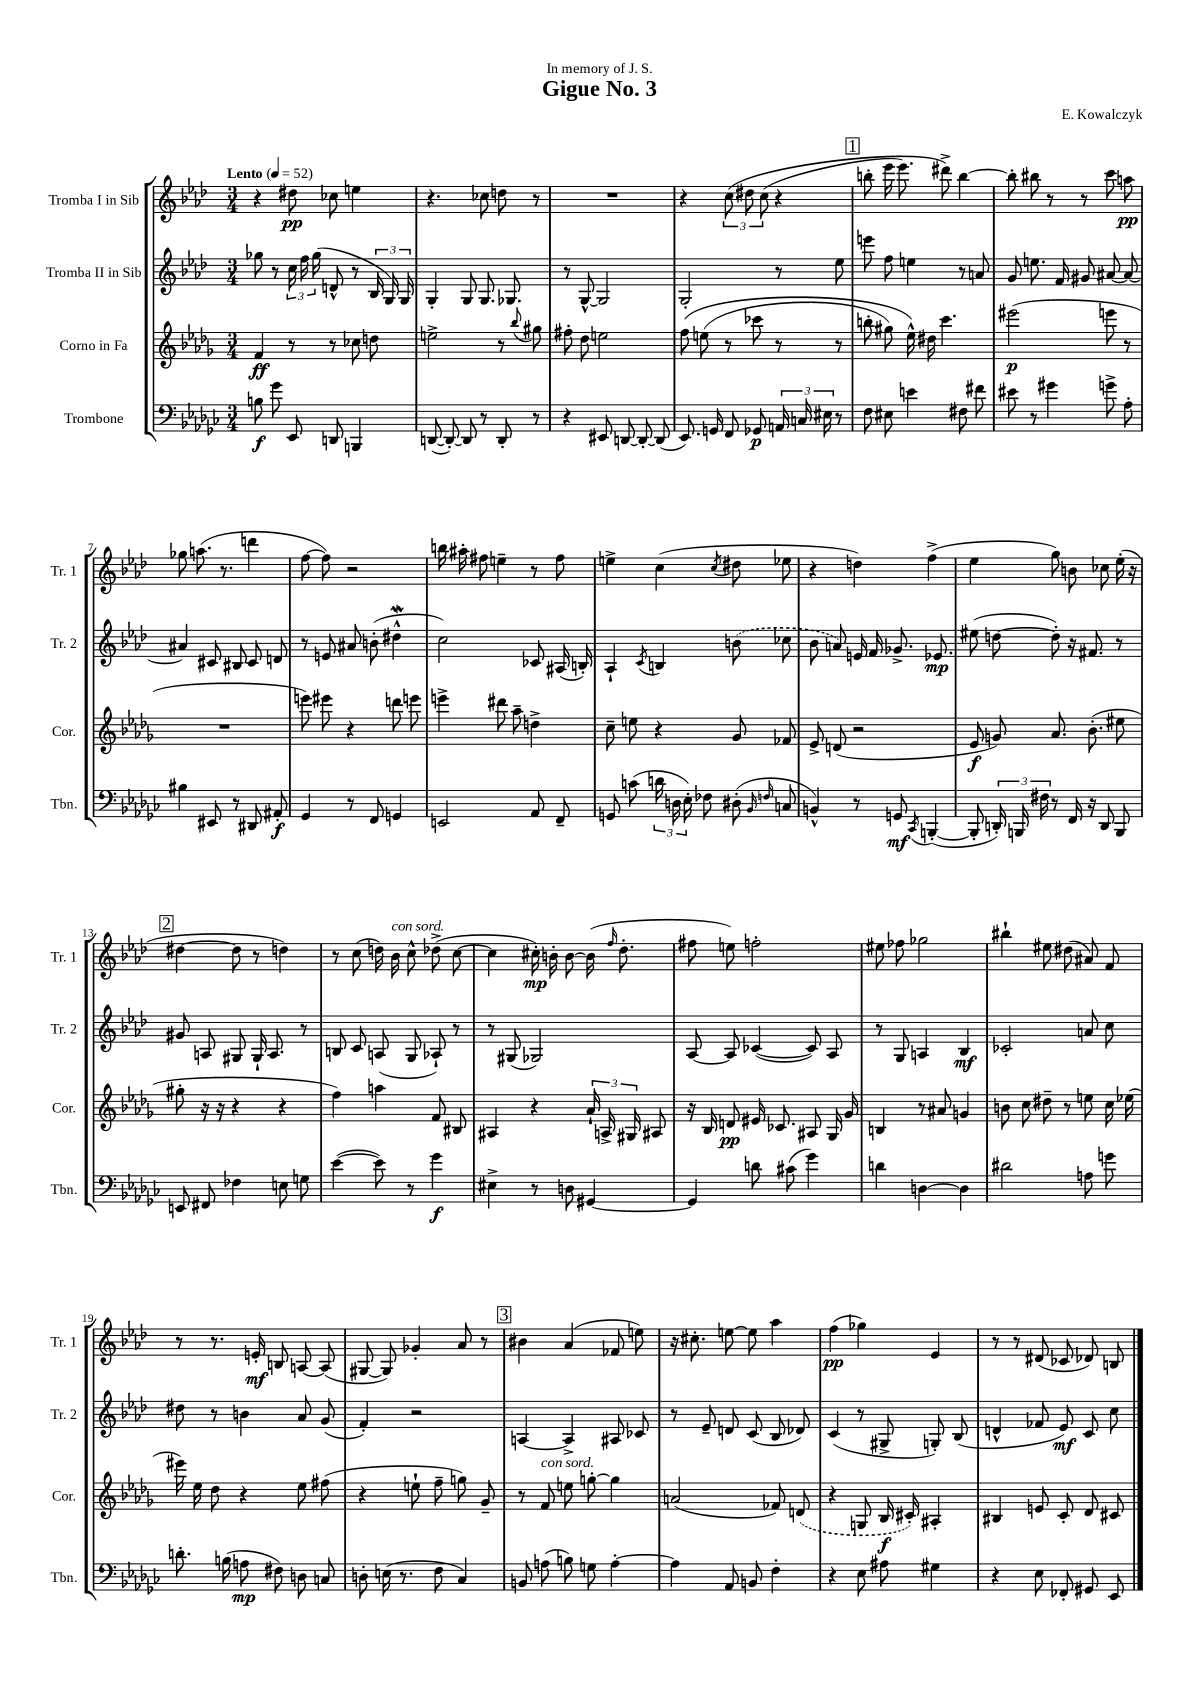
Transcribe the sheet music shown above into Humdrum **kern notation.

**kern	**kern	**kern	**kern
*staff4	*staff3	*staff2	*staff1
*clefF4	*clefG2	*clefG2	*clefG2
*k[b-e-a-d-g-c-]	*k[b-e-a-d-g-]	*k[b-e-a-d-]	*k[b-e-a-d-]
*M3/4	*M3/4	*M3/4	*M3/4
*MM52	*MM52	*MM52	*MM52
8B	4f	8gg-	4r
8g-	.	8r	.
8EE-	8r	24cc	8dd#
.	.	24ff	.
.	.	(24gg-	.
8DD	8r	8d^^	8cc-
4BBB	8cc-	8r	4ee
.	8dd	24B-	.
.	.	24G)	.
.	.	24G	.
=	=	=	=
([8DD	2ee^	4G'	4.r
8DD'_)	.	.	.
8DD]	.	8G	.
8r	.	8.G	8cc-
8DD'	8r	.	8dd
.	.	8.G-	.
.	8qqbb-	.	.
8r	8gg#	.	8r
=	=	=	=
4r	8ff#'	8r	2.r
.	8dd-	[8G^^	.
8EE#	2ee	2G]	.
[8DD	.	.	.
8DD'_	.	.	.
(8DD]	.	.	.
=	=	=	=
8.EE-)	&(8ff	2G'	4r
.	(8ee	.	.
16GG	.	.	.
8FF	8r	.	&(12cc
.	.	.	12dd#
8GG-	8ccc-	.	.
.	.	.	(12cc
24AA	8r	8r	4r
24C	.	.	.
24E#	.	.	.
8r	8r	8ee-	.
=	=	=	=
8F	8bb'	8eee	8bb'
8E#	8gg#)	8ff	16eee-
.	.	.	8.eee-)
4e	16ee-^^&)	4ee	.
.	16dd#	.	.
.	4.ccc	.	8ddd#^&)
8F#	.	8r	[4bb
8f#	.	8a	.
=	=	=	=
8e#	(2eee#	8g	8bb']
8r	.	8.ee	8bb#
4g#	.	.	8r
.	.	16f	.
.	.	8g#	8r
8g^	8eee	[8a#	8ccc
8A-'	8r	8a#_	8aa
=	=	=	=
4B#	2.r	4a#]	8gg-
.	.	.	(8.aa
8EE#	.	8c#	.
.	.	.	8.r
8r	.	8B#	.
8DD#	.	8c#	4ddd
8AA#'	.	8d	.
=	=	=	=
4GG-	8eee)	8r	[8ff
.	8eee#	8e	8ff])
8r	4r	8a#	2r
8FF	.	(8b'	.
4GG	8ddd	4dd#^^	.
.	8eee	.	.
=	=	=	=
2EE	4eee^	2cc)	16bb
.	.	.	16aa#'
.	.	.	8ff#
.	8ddd#	.	4ee~
.	8aa-~	.	.
8AA-	4dd^	8c-	8r
8FF~	.	(16A#	8ff#
.	.	16B')	.
=	=	=	=
8GG	8cc~	4A-`	4ee^
(8c	8ee	.	.
.	.	8qc	.
24d	4r	4B	(4cc
24D	.	.	.
24E-')	.	.	.
8F-	.	.	.
.	.	.	8qcc
(8D#'	8g-	(8b	8dd#
16qqBB-	.	.	.
16qqF	.	.	.
8C	8f-	8cc-	8ee-
=	=	=	=
4BB^^)	8e-^	8b-	4r
.	(8d	8a)	.
8r	2r	16e	4dd)
.	.	16f	.
8GG	.	8.g-^	.
8qCC-	.	.	.
([4BBB'	.	.	(4ff^
.	.	8.e-	.
=	=	=	=
8BBB']	8e-	(8ee#	4ee-
24DD')	8g)	[8dd	.
24BBB	.	.	.
24F#	.	.	.
8r	8.a-	8dd'])	8gg)
16FF	.	16r	8b
16r	(8.b-'	8.f#	.
8DD	.	.	8cc-
8BBB	8ee#	8r	(16ee-'
.	.	.	16r
=	=	=	=
8EE	8gg#'	8g#	[4dd#
8FF#	16r	8A	.
.	16r	.	.
4F-	4r	8G#	8dd#]
.	.	16G#`	8r
.	.	8.A	.
8E	4r	.	4dd)
8G	.	8r	.
=	=	=	=
([4e-	4ff)	8B	8r
.	.	8c	(8cc
8e-])	4aa	(8A	16dd)
.	.	.	16b-
8r	.	8G	8cc^^
4g-	8f	8A-`)	(8dd-^
.	8B#	8r	[8cc
=	=	=	=
4E#^	4A#	8r	4cc]
.	.	(8G#	.
8r	4r	2G-)	16cc#')
.	.	.	16b'
8D	.	.	[8b
[4GG#	24a-`	.	(16b]
.	24A^	.	.
.	.	.	16qqff
.	.	.	8.dd-'
.	24G#	.	.
.	8A#	.	.
=	=	=	=
4GG#]	16r	[8A-	8ff#
.	16B-	.	.
.	8d	8A-]	8ee)
8d	16e#	([4c-	2ff'
.	8.c-	.	.
(8c#	.	.	.
4g-)	8A#	8c-])	.
.	16G-	8A-	.
.	16g-	.	.
=	=	=	=
4d	4B	8r	8ee#
.	.	8G	8ff-
[4D	8r	4A	2gg-
.	8a#	.	.
4D]	4g	4B-	.
=	=	=	=
2d#	8b	2c-'	4bb#`
.	8cc	.	.
.	8dd#~	.	8ee#
.	8r	.	(8dd#
8A	8ee	8a	8a#)
8g	16cc	8cc	8f
.	(16ee-	.	.
=	=	=	=
8.d'	16eee#)	8dd#	8r
.	16ee-	.	.
.	8dd-	8r	8.r
(16B	.	.	.
8A	4r	4b	.
.	.	.	16e'
8F#)	.	.	8B
8D	8ee-	8a-	[8A
8C	(8ff#	(8g	(8A]
=	=	=	=
8D'	4r	4f')	[8G#
(16E	.	.	8G#])
8.r	.	.	.
.	8ee`	2r	4g-'
8F	8ff~	.	.
4C-)	8gg)	.	8a-
.	8g-~	.	8r
=	=	=	=
8BB	8r	[4A	4b#
(8A	8f	.	.
8B)	8ee	4A^]	(4a-
8G	[8gg'	.	.
[4A'	4gg]	8A#	8f-
.	.	8c-	8ee)
=	=	=	=
4A]	(2a	8r	16r
.	.	.	8.cc#'
.	.	8e-~	.
8AA-	.	8d	[8ee
8BB	.	(8c	8ee]
4F'	8f-)	8B-	4aa-
.	(8d	8d-)	.
=	=	=	=
4r	4r	(4c	(4ff
8E-	8G	8r	4gg-)
8A#	16B-	8G#^	.
.	16c#')	.	.
4G#	4A#'	8G')	4e-
.	.	(8B-	.
=	=	=	=
4r	4B#	4d^^	8r
.	.	.	8r
8E-	8e	8f-	(8d#
8FF-'	8c'	8e-)	8c-
8GG#	8d-	8c	8d-)
8EE-	8c#	8cc	8B
==	==	==	==
*-	*-	*-	*-
